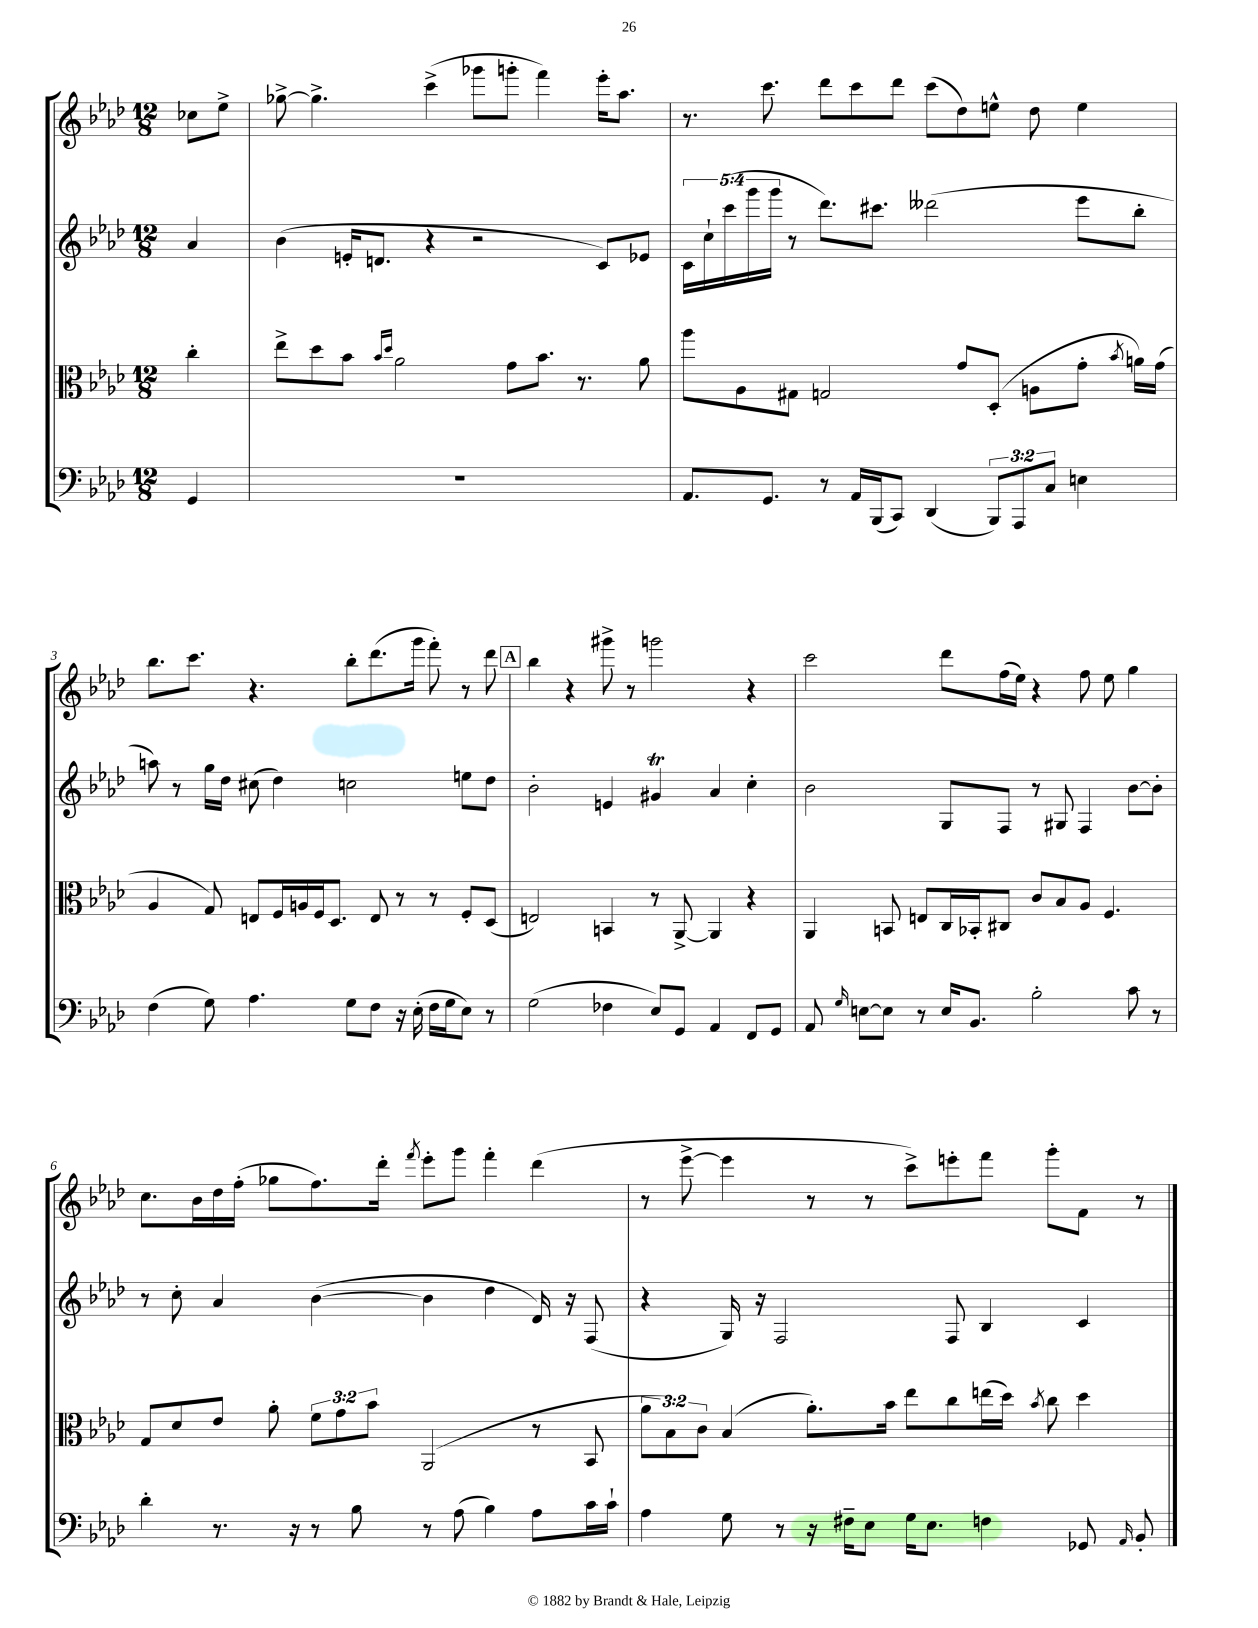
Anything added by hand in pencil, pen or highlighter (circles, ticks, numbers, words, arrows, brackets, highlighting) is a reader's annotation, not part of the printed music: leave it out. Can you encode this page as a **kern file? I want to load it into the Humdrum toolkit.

**kern	**kern	**kern	**kern
*staff4	*staff3	*staff2	*staff1
*clefF4	*clefC3	*clefG2	*clefG2
*k[b-e-a-d-]	*k[b-e-a-d-]	*k[b-e-a-d-]	*k[b-e-a-d-]
*M12/8	*M12/8	*M12/8	*M12/8
4GG	4cc'	4a-	8cc-
.	.	.	8ee-^
=	=	=	=
1.r	8ee-^	(4b-	[8gg-^
.	8dd-	.	4.gg-^]
.	8b-	16e'	.
.	.	8.d	.
.	16qqb-	.	.
.	16qqdd-	.	.
.	2a-	.	.
.	.	4r	(4ccc^
.	.	2r	8ggg-
.	8g	.	8ggg'
.	8.b-	.	4fff)
.	8.r	.	.
.	.	8c)	16eee-'
.	.	.	8.aa-
.	8a-	8e-	.
=	=	=	=
8.AA-	8aa-	20c	8.r
.	.	20cc`	.
.	.	(20ccc	.
.	8A-	.	.
.	.	20ggg	.
8.GG	.	.	8.ccc
.	.	20ggg	.
.	8G#	8r	.
8r	2G	8.ddd-)	8ddd-
16AA-	.	.	8ccc
(16BBB-	.	8.ccc#	.
8CC)	.	.	8ddd-
(4DD-	.	(2ddd--	(8ccc
.	8g	.	8dd-)
12BBB-)	(8D-'	.	8ee^^
12AAA-	.	.	.
.	8A	.	8dd-
12C	.	.	.
4E	8g'	8eee-	4ee
.	8qb-	.	.
.	16a)	8bb-'	.
.	(16g	.	.
=	=	=	=
(4F	4A-	8aa)	8.bb-
.	.	8r	.
.	.	.	8.ccc
8G)	8G)	16gg	.
.	.	16dd-	.
4.A-	8E	(8cc#	4.r
.	16F	4dd-)	.
.	16A	.	.
.	16F	.	.
.	8.D-	.	.
8G	.	2cc	8bb-'
8F	8E	.	(8.ddd-
16r	8r	.	.
(16E-'	.	.	16ggg
16F	8r	.	8fff')
16G	.	.	.
8E-)	8F'	8ee	8r
8r	(8D-	8dd-	8ddd-
=	=	=	=
(2G	2E)	2b-'	4bb-
.	.	.	4r
4F-	4BB	4e	8ggg#^
.	.	.	8r
8E-)	8r	4g#	2ggg
8GG	[8AA-^	.	.
4AA-	4AA-]	4a-	.
8FF	4r	4cc'	4r
8GG	.	.	.
=	=	=	=
8AA-	4AA-	2b-	2ccc
16qqG	.	.	.
[8E	.	.	.
8E]	8BB	.	.
8r	8E	.	.
16E	16C	8G	8ddd-
8.BB-	16BB-'	.	.
.	8C#	8F	(16ff
.	.	.	16ee-)
2B-'	8c	8r	4r
.	8B-	8G#	.
.	8A-	4F	8ff
.	4.F	.	8ee-
8c	.	[8b-	4gg
8r	.	8b-']	.
=	=	=	=
4d-'	8G	8r	8.cc
.	8d-	8cc'	.
.	.	.	16b-
8.r	8e-	4a-	16dd-
.	.	.	(16ff'
.	8a-'	.	8gg-
16r	.	.	.
8r	12f	([4b-	8.ff)
.	12g	.	.
8B-	.	.	.
.	12b-	.	.
.	.	.	16ddd-'
.	.	.	8qfff
8r	(2AA-	4b-]	8eee-'
(8A-	.	.	8ggg
4B-)	.	4dd-	4fff'
8A-	8r	16d-)	(4ddd-
.	.	16r	.
16c	8BB-	(8F	.
16c`	.	.	.
=	=	=	=
4A-	12a-	4r	8r
.	12B-)	.	.
.	.	.	[8eee-^
.	12c	.	.
8G	(4B-	16G)	4eee-]
.	.	16r	.
8r	.	2F	.
16r	8.a-')	.	8r
16F#~	.	.	.
8E-	.	.	8r
.	16b-	.	.
16G	8ee-	.	8ccc^)
8.E-	.	.	.
.	8cc	8F	8eee'
4F	(16ee	4B-	8fff
.	16dd-)	.	.
.	8qb-	.	.
.	8cc	.	8ggg'
8GG-	4dd-	4c	8f
16qqAA-	.	.	.
8BB-'	.	.	8r
==	==	==	==
*-	*-	*-	*-
